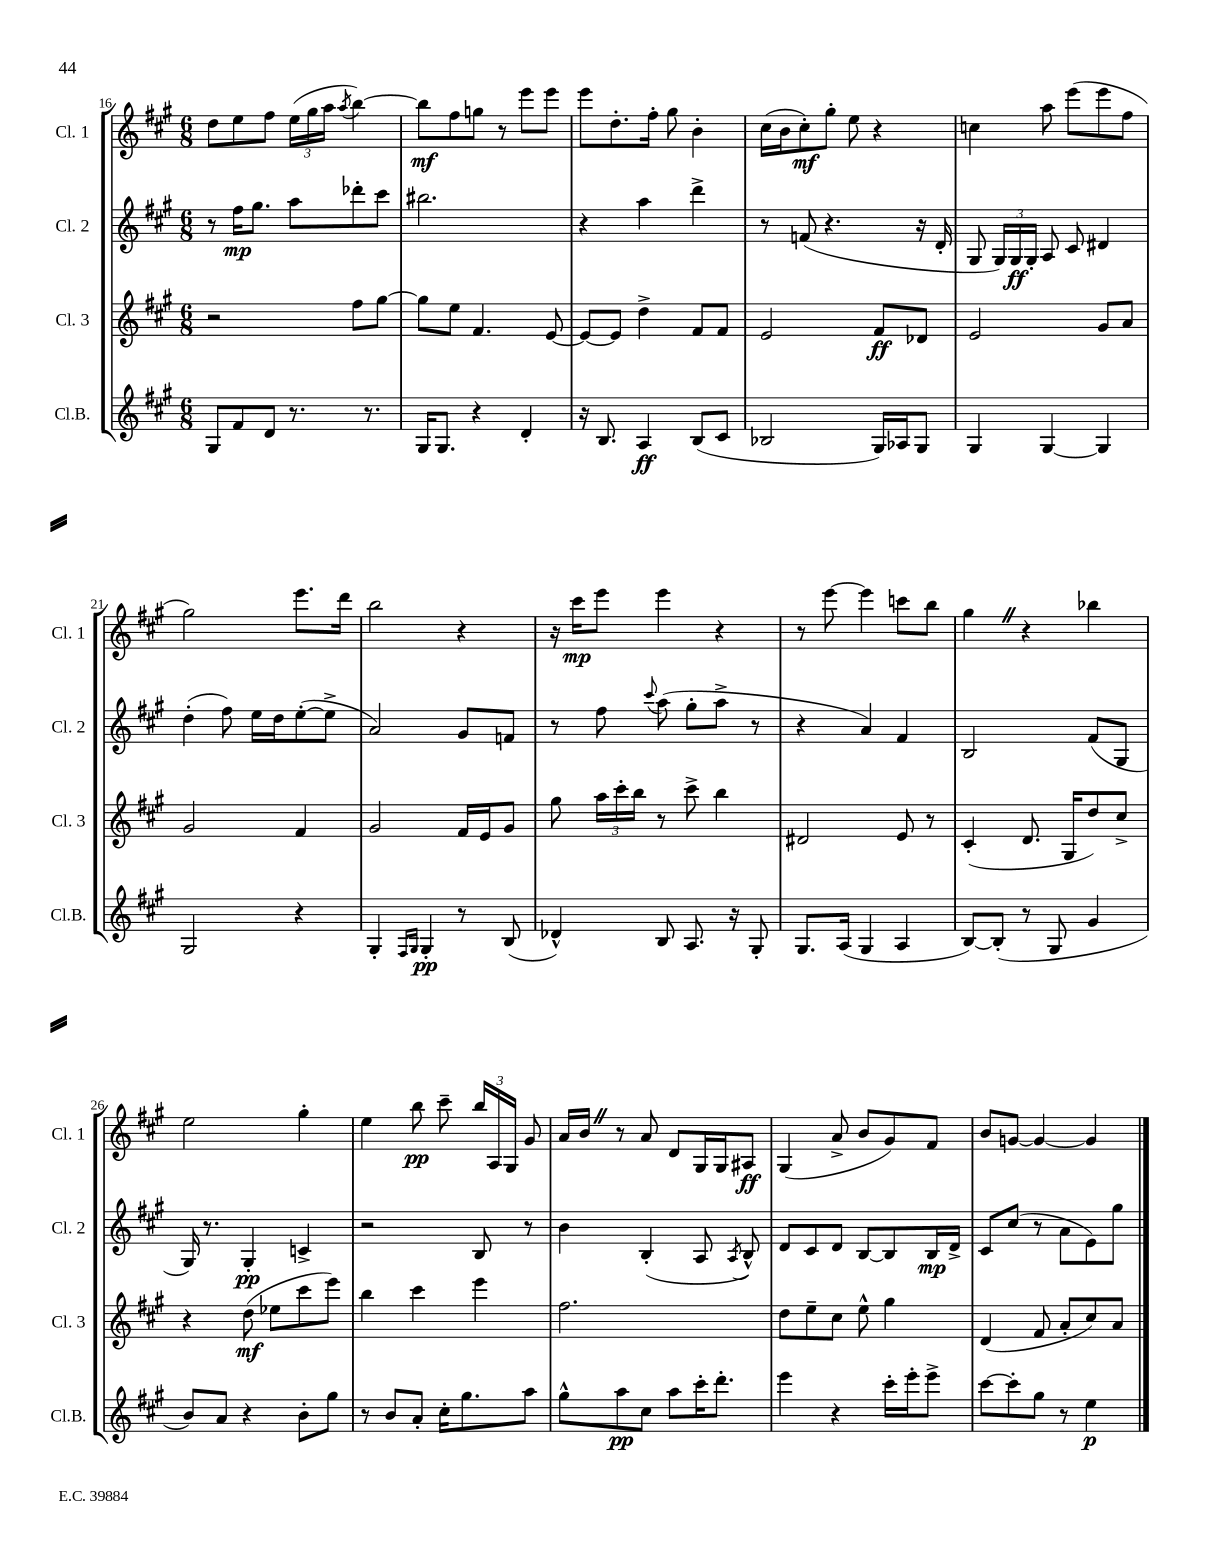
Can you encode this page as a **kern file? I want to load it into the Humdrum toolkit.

**kern	**kern	**kern	**kern
*staff4	*staff3	*staff2	*staff1
*clefG2	*clefG2	*clefG2	*clefG2
*k[f#c#g#]	*k[f#c#g#]	*k[f#c#g#]	*k[f#c#g#]
*M6/8	*M6/8	*M6/8	*M6/8
8G#	2r	8r	8dd
8f#	.	16ff#	8ee
.	.	8.gg#	.
8d	.	.	8ff#
8.r	.	8aa	(24ee
.	.	.	24gg#
.	.	.	24aa
.	.	.	8qaa
.	8ff#	8ddd-'	[4bb)
8.r	.	.	.
.	[8gg#	8ccc#	.
=	=	=	=
16G#	8gg#]	2.bb#	8bb]
8.G#	.	.	.
.	8ee	.	8ff#
4r	4.f#	.	8gg
.	.	.	8r
4d'	.	.	8eee
.	[8e	.	8eee
=	=	=	=
16r	8e_	4r	8eee
8.B	.	.	.
.	8e]	.	8.dd'
4A	4dd^	4aa	.
.	.	.	16ff#'
.	.	.	8gg#
(8B	8f#	4ddd^	4b'
8c#	8f#	.	.
=	=	=	=
2B-	2e	8r	(16cc#
.	.	.	16b
.	.	(8f	8cc#')
.	.	4.r	8gg#'
.	.	.	8ee
16G#)	8f#	.	4r
16A-	.	.	.
8G#	8d-	16r	.
.	.	16d'	.
=	=	=	=
4G#	2e	8G#	4cc
.	.	24G#)	.
.	.	24G#	.
.	.	24G#'	.
[4G#	.	8A	8aa
.	.	8c#	(8eee
4G#]	8g#	4d#	8eee
.	8a	.	8ff#
=	=	=	=
2G#	2g#	(4dd'	2gg#)
.	.	8ff#)	.
.	.	16ee	.
.	.	16dd	.
4r	4f#	([8ee'	8.eee
.	.	8ee^]	.
.	.	.	16ddd
=	=	=	=
4G#'	2g#	2a)	2bb
16qqF#	.	.	.
16qqG#	.	.	.
4G#'	.	.	.
8r	16f#	8g#	4r
.	16e	.	.
(8B	8g#	8f	.
=	=	=	=
4d-^^)	8gg#	8r	16r
.	.	.	16ccc#
.	24aa	8ff#	8eee
.	24ccc#'	.	.
.	24bb	.	.
.	.	8qqccc#	.
8B	8r	(8aa	4eee
8.A	8ccc#^	8gg#'	.
.	4bb	8aa^	4r
16r	.	.	.
8G#'	.	8r	.
=	=	=	=
8.G#	2d#	4r	8r
.	.	.	[8eee
(16A	.	.	.
4G#	.	4a)	4eee]
4A	8e	4f#	8ccc
.	8r	.	8bb
=	=	=	=
[8B)	(4c#'	2B	4gg#
(8B']	.	.	.
8r	8.d	.	4r
8G#	.	.	.
.	16G#	.	.
4g#	8dd)	(8f#	4bb-
.	8cc#^	8G#	.
=	=	=	=
8b)	4r	16G#)	2ee
.	.	8.r	.
8a	.	.	.
4r	(8dd	4G#'	.
.	8ee-	.	.
8b'	8ccc#	4c^	4gg#'
8gg#	8eee)	.	.
=	=	=	=
8r	4bb	2r	4ee
8b	.	.	.
8a'	4ccc#	.	8bb
16cc#'	.	.	8ccc#~
8.gg#	.	.	.
.	4eee	8B	24bb
.	.	.	24A
.	.	.	24G#
8aa	.	8r	8g#
=	=	=	=
8gg#^^	2.ff#	4b	16a
.	.	.	16b
8aa	.	.	8r
8cc#	.	(4B'	8a
8aa	.	.	8d
16ccc#'	.	8A	16G#
8.ddd'	.	.	16G#
.	.	8qA	.
.	.	8B^^)	8A#
=	=	=	=
4eee	8dd	8d	(4G#
.	8ee~	8c#	.
4r	8cc#	8d	8a^
.	8ee^^	[8B	8b
16ccc#'	4gg#	8B]	8g#)
16eee'	.	.	.
8eee^	.	16B	8f#
.	.	16d^	.
=	=	=	=
[8ccc#	(4d	8c#	8b
8ccc#']	.	(8cc#	[8g
8gg#	8f#	8r	4g_
8r	8a'	8a	.
4ee	8cc#)	8e)	4g]
.	8a	8gg#	.
==	==	==	==
*-	*-	*-	*-
